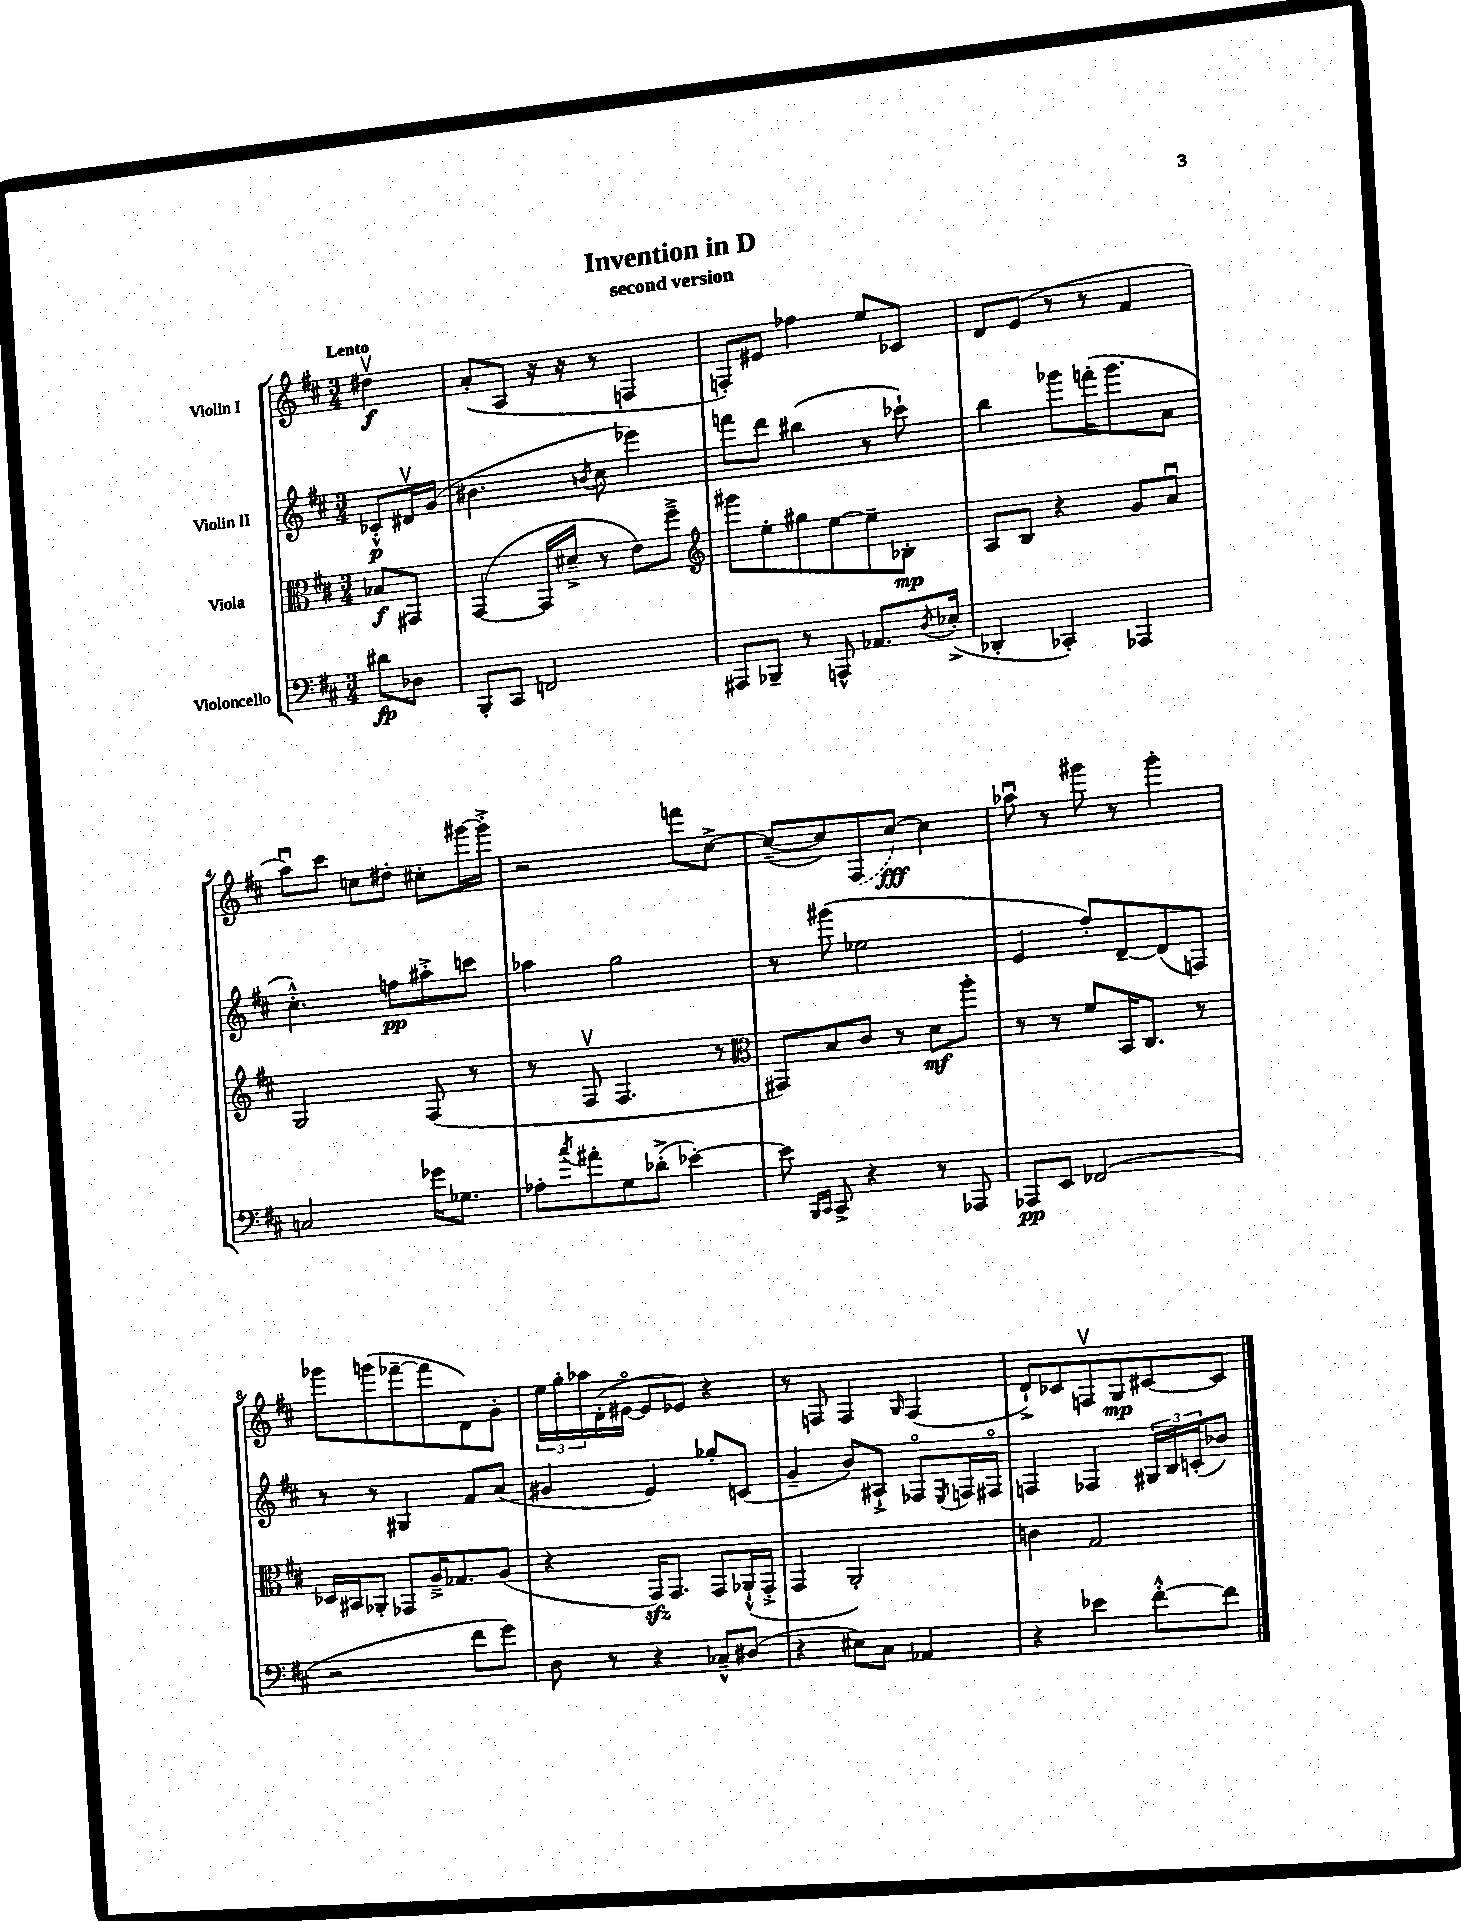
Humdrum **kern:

**kern	**kern	**kern	**kern
*staff4	*staff3	*staff2	*staff1
*clefF4	*clefC3	*clefG2	*clefG2
*k[f#c#]	*k[f#c#]	*k[f#c#]	*k[f#c#]
*M3/4	*M3/4	*M3/4	*M3/4
8d#\L	8B-/L	8c-'^^/L	4dd#v\
8D-\J	8GG#/J	16d#v/L	.
.	.	(16g/JJ	.
=	=	=	=
8BBB'/L	([4GG/	4.b#\	(8a'/L
8CC#/J	.	.	8A/J
2FF/	16GG/]LL	.	16r
.	16d#~^/JJ	.	16r
.	.	8qb/	.
.	8r	8cc#\	8r
.	8e\L)	4eee-\)	4F/
.	8ff#~^\J	.	.
=	=	=	=
*	*clefG2	*	*
8AAA#/L	8ggg#\L	8fff\L	8F'/L)
8BBB-~/J	8ee'\	8ddd\J	8e#/J
8r	8gg#\	(4bb#\	4ff-\
8AAA^^/	[8ee\	.	.
8.AA-/L	8ee~\]	8r	8ee/L
.	8B-'\J	8ccc-`\)	8c-/J
8qD/	.	.	.
(16E-'^/Jk	.	.	.
=	=	=	=
4DD-'/	8A/L	4bb\	8d/L
.	8B/J	.	(8e/J
4CC-'/)	4r	8ggg-\L	8r
.	.	(16fff'\K	8r
.	.	8.ggg-\	.
4AAA-/	8g/L	.	4f#/
.	8au/J	8a\J	.
=	=	=	=
2C/	2G/	4.cc#'^^\)	8aau\L)
.	.	.	8ccc#\J
.	.	.	8cc\L
.	.	8ff\L	8dd#'\J
16g-\LK	(8F#/	8aa#'^\	8cc#'\L
8.G-\J	.	.	.
.	8r	8ccc\J	[16ggg#\L
.	.	.	16ggg#'^\]JJ
=	=	=	=
8A-'\L	8r	4aa-\	2r
8qcc#/	.	.	.
8a#'\	8F#v/	.	.
8G\	4.F#/	2gg\	.
(8d-'^\J	.	.	.
[4e-'\)	.	.	8fff\L
.	8r	.	[8cc#^\J
=	=	=	=
*	*clefC3	*	*
8e-\]	8GG#/L)	8r	(8cc#~/_L
16qqBBB/LL	.	.	.
16qqCC#/JJ	.	.	.
8CC#^/	8B/	(8ggg#\	8cc#/])
4r	8c#/J	2ee-\	(8F#/
.	8r	.	[8cc#/J)
8r	8d\L	.	4cc#\]
8AAA-/	8aa'\J	.	.
=	=	=	=
8AAA-/L	8r	4e/	8aa-u\
8EE/J	8r	.	8r
(2FF-/	8f#/L	8ff#'/L)	8ggg#\
.	16BB/K	[8d~/	8r
.	8.C#/J	.	.
.	.	(8d/]	4ggg#'\
.	8r	8F/J)	.
=	=	=	=
2r	16D-/LL	8r	8ggg-\L
.	16BB#/J	.	.
.	8AA-'/J	8r	(8ggg\
.	8GG-/L	4G#/	[8fff-~\
.	16A~^/K	.	8fff-\]
.	8.G-/	.	.
8f#\L	.	8f#/L	8d\)
8g\J)	(8A/J	(8a/J	8g'\J
=	=	=	=
8D\	4r	4g#/	24ee\LL
.	.	.	24gg'\
.	.	.	24aa-\
8r	.	.	(16d'\
.	.	.	[16e#o\JJ
4r	16GG/LK)	4e/)	8e#/]L
.	8.GG/J	.	.
.	.	.	8e-/J)
8C-~^^/L	8GG/L	8gg-'/L	4r
(8D#/J	(16AA-`^^/L	(8c/J	.
.	16GG'^/JJ	.	.
=	=	=	=
4r	4GG/	4g~/	8r
.	.	.	8F/
8E#\L)	2AA'/)	8b/L)	4F/
8C#\J	.	8A#`^/J	.
.	.	.	16qqG/
4AA-/	.	8F-o/L	(4F/
.	.	8qE/	.
.	.	16F/L	.
.	.	16F#o/JJ	.
=	=	=	=
4r	4c\	4F/	8d`^/L)
.	.	.	8c-/
4e-\	2G/	4F-/	8Fv/
.	.	.	8G/
[8f#'^^\L	.	24G#/LL	[8c#/
.	.	24B/	.
.	.	(24c'/J	.
8f#\]J	.	8b-/J)	8c#/]J
==	==	==	==
*-	*-	*-	*-
